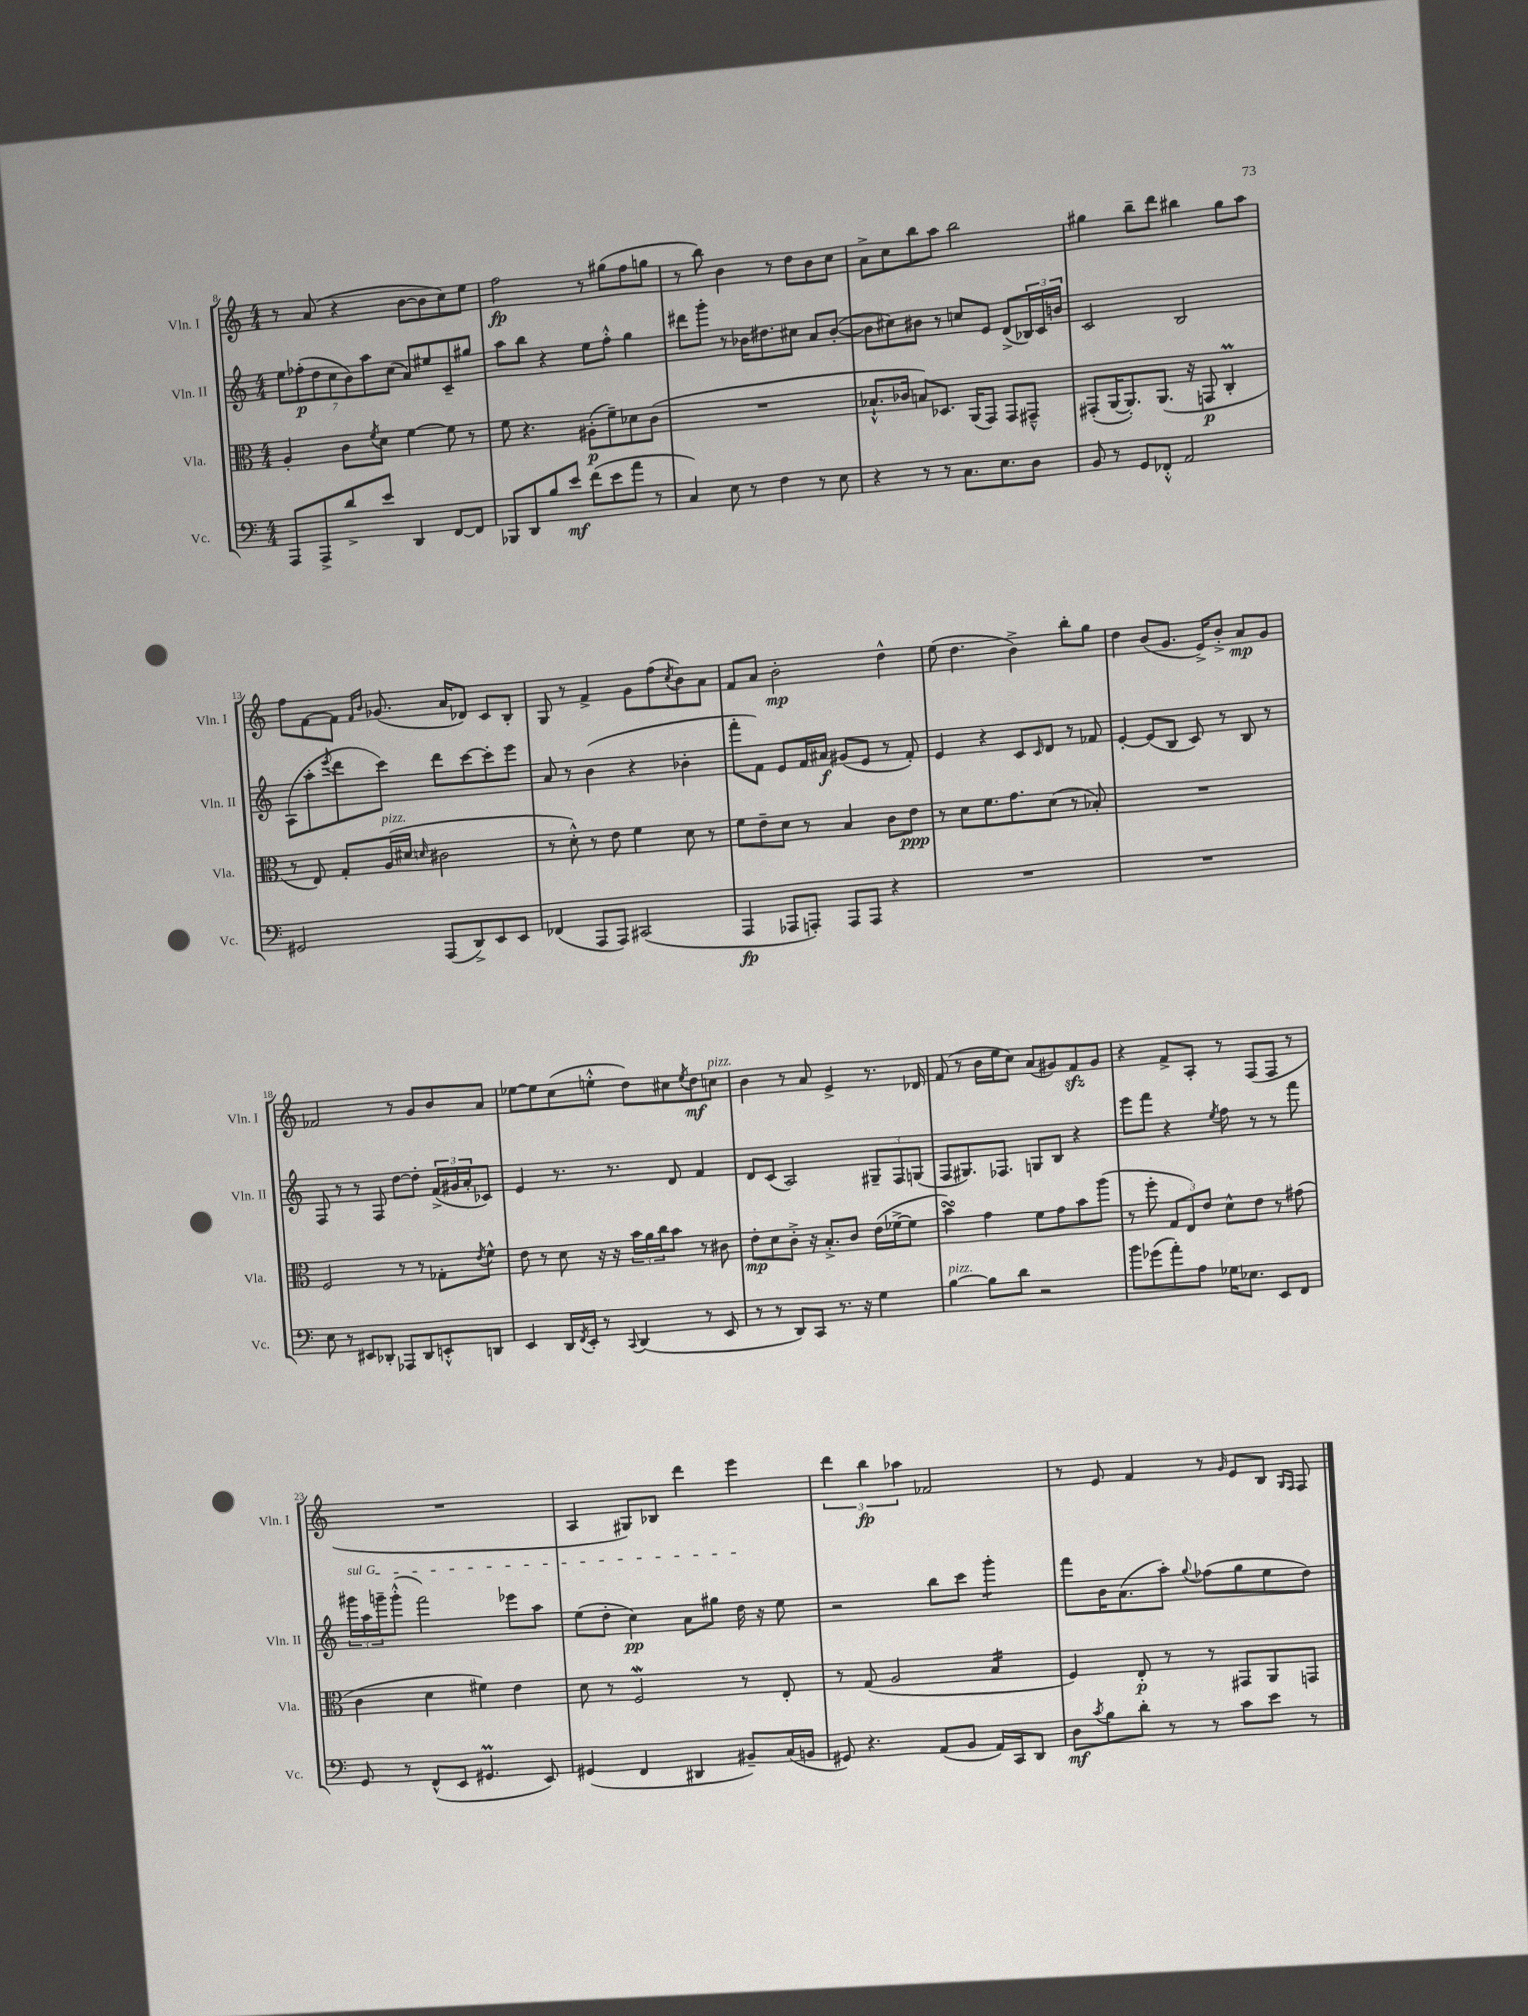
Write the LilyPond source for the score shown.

<<
\new StaffGroup <<
\new Staff = "s0" \with { instrumentName = "Vln. I" shortInstrumentName = "Vln. I" } {
    \clef treble \key c \major \numericTimeSignature \time 4/4
    r8 a'8( r4 b'8~ b'8 c''8) e''8 |
    f''2\fp r8 gis''8( f''8 g''8 |
    r8 b''8) b'4 r8 d''8 b'8 c''8 |
    a'8-> c''8 b''8 a''8 b''2 |
    gis''4 b''8-- d'''8 bis''4 gis''8 a''8 |
    f''8 f'8~ f'8 \grace { f'16 b'16 } ges'8.( a'16 des'8) c'8 b8-. |
    g8 r8 f'4-> g'8 f''8( \acciaccatura { c''8 } b'8) a'8 |
    f'8 a'8 b'2-.\mp d''4-^ |
    e''8( d''4. b'4->) b''8-. g''8 |
    d''4 b'8( g'8. e'16->) b'8-.-> a'8\mp g'8 |
    fes'2 r8 g'8 b'8 a'8 |
    ees''8~ ees''8 c''8( e''8-.-^ d''8) cis''8 \acciaccatura { e''8 } d''8\mf c''8^\markup { \italic "pizz." } |
    b'4 r8 a'8 e'4-> r8. des'16 |
    f'8( r8 b'16 e''16 c''8) a'8( gis'8) f'8\sfz gis'8 |
    r4 f'8-> a8-. r8 f8( f8 r8 |
    R1 |
    a4 gis8) bes8 d'''4 e'''4 |
    \tuplet 3/2 { d'''4 b''4\fp aes''4 } fes'2 |
    r8 e'8 f'4 r8 \grace { g'16 } e'8 b8 \grace { g16 f16 } f8 \bar "|." |
}
\new Staff = "s1" \with { instrumentName = "Vln. II" shortInstrumentName = "Vln. II" } {
    \clef treble \key c \major \numericTimeSignature \time 4/4
    \tuplet 7/4 { e''8 fes''8-.\p( d''8 c''8 b'8) a''8 c''8( } a'8) eis''8 c'8-- gis''8 |
    a''8 b''8 r4 e''8 f''8-.-^ g''4 |
    dis'''8 g'''8-. r8 bes'16 dis''8. cis''8 a'8 bes'8~-.( |
    bes'8 cis''8) bis'8 r8 c''8 e'8 d'8->( \tuplet 3/2 { bes16) c'16 b'16 } |
    c'2 b2 |
    a8( a''8-. \acciaccatura { e'''8 } d'''8 c'''8) d'''8 c'''8~ c'''8-. e'''8 |
    a'8 r8 b'4( r4 bes'4-. |
    f'''8-. f'8) e'8 f'16 ais'16\f gis'8( e'8 r8 f'8-.) |
    e'4 r4 c'8 \grace { c'16 } d'8 r8 fes'8 |
    e'4~-. e'8( b8 c'8) r8 b8 r8 |
    f8 r8 r8 f8 d''8~ d''8-. \tuplet 3/2 { f'16->( gis'16 a'16-. } ces'8) |
    e'4 r8. r8. d'8 f'4 |
    d'8 c'8( a2) \tuplet 3/2 { gis8-- f8 g8( } |
    f8 gis8.) fes8. g8 b8 r4 |
    e'''8 f'''8 r4 \acciaccatura { e''8 } f''8 r8 r8 f'''8 |
    \tuplet 3/2 { \once \override TextSpanner.bound-details.left.text = \markup { \italic "sul G" } gis'''16\startTextSpan a''16 g'''16-- } g'''8-.-^( f'''2) ees'''8 a''8 |
    e''8( d''8-. c''4\pp) a'8 gis''8 d''16\stopTextSpan r16 e''8 |
    r2 b''8 c'''8 g'''4:8-. |
    f'''8 b'16 a'8.( a''8-.) \appoggiatura { g''8 } fes''8( g''8 e''8 d''8) \bar "|." |
}
\new Staff = "s2" \with { instrumentName = "Vla." shortInstrumentName = "Vla." } {
    \clef alto \key c \major \numericTimeSignature \time 4/4
    a4-. c'8 \acciaccatura { f'8 } d'8 f'4~ f'8 r8 |
    f'8 r4. ais8-.\p( f'8--) des'8 c'8( |
    R1 |
    bes8.-!-^ ces'16 b8) des8. a,16( g,8) g,8 gis,8---^ |
    gis,8-.( a,16~ a,8.-.) a,8.( r16 g,8\p c4-.\prall |
    r8 e8) g8-. a16^\markup { \italic "pizz." }( dis'16 \grace { d'16 } cis'2 |
    r8 d'8-.-^) r8 e'8 f'4 d'8 r8 |
    f'8 e'8-- d'8 r8 b4 c'8 e'8\ppp |
    r8 d'8 f'8. g'8. d'8( r8 bes8-.) |
    R1 |
    f2 r8 r8 ges8-. \acciaccatura { e'8 } f'8-^ |
    e'8 r8 d'8 r16 r16 \tuplet 3/2 { b'16 a'16 c''16 } b'8 r8 cis'8 |
    e'8-.\mp d'8 c'8-.-> r16 b8.-.-> c'8 e'16( fes'16~-> fes'8 |
    b'4\turn) g'4 f'8 g'8 b'8 a''8( |
    r8 f''8-. \tuplet 3/2 { g8 e8) e'8 } d'8-^ e'8 r8 gis'8( |
    c'4 d'4 fis'4) e'4 |
    d'8 r8 f2\mordent r8 e8-. |
    r8 g8( a2 b4:16 |
    f4) e8-.\p r8 r8 gis,8 a,8 g,8 \bar "|." |
}
\new Staff = "s3" \with { instrumentName = "Vc." shortInstrumentName = "Vc." } {
    \clef bass \key c \major \numericTimeSignature \time 4/4
    a,,8 a,,8-> d'8-> e'8 d,4 f,8~ f,8 |
    bes,,8 d,8 b8 e'8\mf f'8( e'8 a'8 r8 |
    c4) e8 r8 f4 r8 e8 |
    r4 r8 r8 c8. e8. d8 |
    b,8 r8 g,8 fes,8-.-^ a,2 |
    gis,2 a,,8( d,8->) e,8 e,8 |
    fes,4( a,,8 a,,8) cis,2( |
    a,,4\fp aes,,8 a,,8-.) a,,8 a,,8 r4 |
    R1 |
    R1 |
    e8 r8 eis,8 des,8-. aes,,8 des,8 e,8-.-^ d,8 |
    e,4 d,16 \acciaccatura { f,8 } e,16-. r8 \appoggiatura { c,8 } d,4( r8 e,8 |
    r8 r8 d,8) c,8 r8. r16 g4 |
    b4~^\markup { \italic "pizz." } b8 d'8 r2 |
    b'8 ges'8( a'8-.) a8 ges16 ees8. e,8 f,8 |
    g,8 r8 f,8-^( e,8 gis,4.\prall e,8) |
    gis,4( f,4 dis,4 bis,8--) c16( b,16 |
    gis,8) r4. a,8( b,8 a,16) c,16 d,8 |
    d8\mf \acciaccatura { c'8 } b8 d'8-. r8 r8 c'8 e'8 r8 \bar "|." |
}
>>
>>
\layout { \context { \Score currentBarNumber = #8 } }
